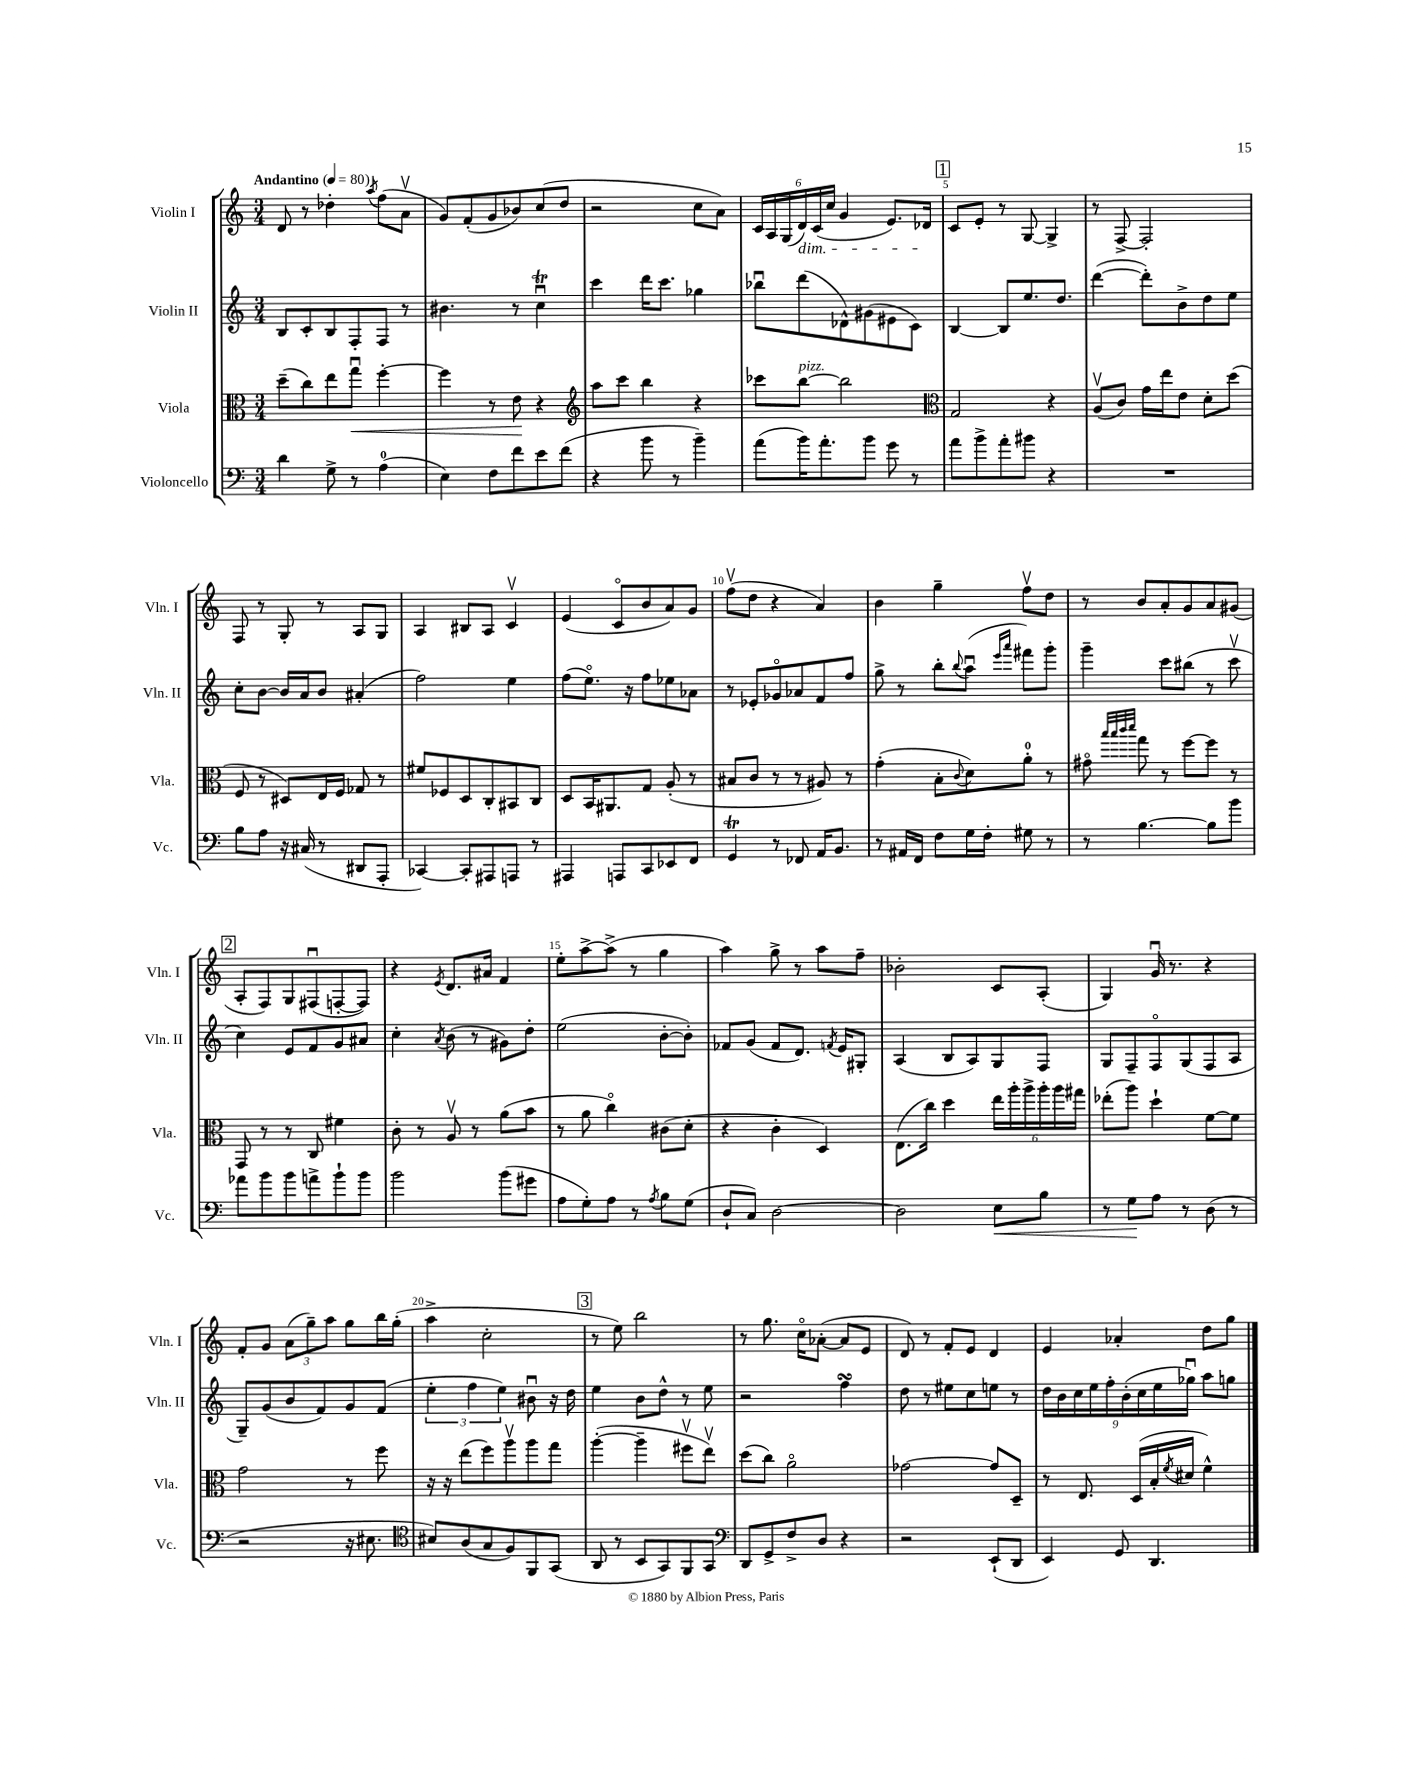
<<
\new StaffGroup <<
\new Staff = "s0" \with { instrumentName = "Violin I" shortInstrumentName = "Vln. I" } {
    \clef treble \key c \major \numericTimeSignature \time 3/4 \tempo "Andantino" 4 = 80
    d'8 r8 des''4-. \acciaccatura { a''8 } f''8( a'8\upbow |
    g'8) f'8-.( g'8 bes'8) c''8( d''8 |
    r2 c''8 a'8) |
    \tuplet 6/4 { c'16 a16 g16( d'16\dim) c'16( c''16 } g'4 e'8.) des'16\! |
    \mark \markup { \box "1" } c'8 e'8-. r8 g8~ g4-> |
    r8 f8~-> f2-. |
    f8 r8 g8-. r8 a8 g8 |
    a4 bis8 a8 c'4\upbow |
    e'4( c'8\flageolet b'8 a'8) g'8 |
    f''8\upbow( d''8 r4 a'4) |
    b'4 g''4-- f''8\upbow d''8 |
    r8 b'8 a'8-. g'8 a'8 gis'8( |
    \mark \markup { \box "2" } a8-. f8) g8 fis8\downbow( f8~-. f8) |
    r4 \acciaccatura { e'8 } d'8. ais'16 f'4 |
    e''8-. a''8~-> a''8->( r8 g''4 |
    a''4) g''8-> r8 a''8 f''8-- |
    bes'2-. c'8 a8-.( |
    g4) g'16\downbow r8. r4 |
    f'8-. g'8 \tuplet 3/2 { a'8( g''8--) a''8 } g''8 b''16 g''16-.( |
    a''4-> c''2-. |
    \mark \markup { \box "3" } r8 e''8) b''2 |
    r8 g''8. c''16\flageolet aes'8~-.( aes'8 e'8 |
    d'8) r8 f'8-. e'8 d'4 |
    e'4 aes'4-. d''8 g''8 \bar "|." |
}
\new Staff = "s1" \with { instrumentName = "Violin II" shortInstrumentName = "Vln. II" } {
    \clef treble \key c \major \numericTimeSignature \time 3/4
    b8 c'8-. b8 f8-. f8 r8 |
    bis'4. r8 c''4\downbow\trill |
    c'''4 d'''16 c'''8. ges''4 |
    bes''8\downbow d'''8( des'8-^) gis'8( eis'8 c'8) |
    \mark \markup { \box "1" } b4~ b8 e''8. d''8. |
    d'''4~( d'''8-.) b'8-> d''8 e''8 |
    c''8-. b'8~ b'16 a'16 b'8 ais'4-.( |
    f''2) e''4 |
    f''8( e''8.\flageolet) r16 f''8 ees''8 aes'8 |
    r8 ees'8-. ges'8\flageolet aes'8 f'8 f''8 |
    g''8-> r8 b''8-. \appoggiatura { b''8 } a''8\downbow( \grace { e'''16 a'''16 } fis'''8) g'''8-. |
    g'''4-- c'''8 bis''8( r8 c'''8\upbow |
    \mark \markup { \box "2" } c''4) e'8 f'8 g'8 ais'8 |
    c''4-. \acciaccatura { a'8 } b'8( r8 gis'8) d''8-. |
    e''2( b'8~-. b'8-.) |
    fes'8 g'8( fes'8 d'8.) \acciaccatura { f'8 } e'16 gis8-. |
    a4( b8 a8) g8 f8 |
    g8 f8-- f8\flageolet g8( f8 a8 |
    g8--) g'8( b'8 f'8) g'8 f'8( |
    \tuplet 3/2 { e''4-. f''4 e''4) } bis'8\downbow r16 d''16 |
    \mark \markup { \box "3" } e''4 b'8 d''8-^ r8 e''8 |
    r2 f''4\turn |
    d''8 r8 eis''8 c''8 e''8 r8 |
    \tuplet 9/8 { d''16 b'16 c''16 e''16 f''16-. b'16-.( c''16 e''16 ges''16\downbow) } a''8 g''8 \bar "|." |
}
\new Staff = "s2" \with { instrumentName = "Viola" shortInstrumentName = "Vla." } {
    \clef alto \key c \major \numericTimeSignature \time 3/4
    d''8--( c''8) e''8 g''8\downbow\< f''4~-. |
    f''4 r8 e'8\! r4 |
    \clef treble a''8 c'''8 b''4 r4 |
    ces'''8 b''8~^\markup { \italic "pizz." } b''2 |
    \mark \markup { \box "1" } \clef alto g2 r4 |
    a8\upbow( c'8) g'16 e''16 e'8 d'8-. d''8( |
    f8 r8 dis8) e16 f16 ges8 r8 |
    fis'8 fes8 d8 c8-. bis,8 c8 |
    d8 b,16 ais,8. g8 a8-.( r8 |
    bis8 c'8 r8 r8 ais8) r8 |
    g'4-.( b8-. \appoggiatura { c'8 } d'8) a'8-0-. r8 |
    gis'8\flageolet \grace { b''32 b''32 c'''32 d'''32 } g''8 r8 f''8~ f''8 r8 |
    \mark \markup { \box "2" } g,8 r8 r8 c8 fis'4 |
    c'8-. r8 a8\upbow r8 a'8( b'8 |
    r8 a'8 c''4\flageolet) cis'8( d'8-. |
    r4 c'4-. d4) |
    e8.( c''16) d''4 \tuplet 6/4 { e''16 a''16-. a''16-> a''16-. a''16 gis''16 } |
    ees''8-.( a''8) d''4-! f'8~ f'8 |
    g'2 r8 f''8 |
    r16 r16 e''8( f''8) a''8\upbow a''8 g''8 |
    \mark \markup { \box "3" } a''4~-.( a''4-- fis''8\upbow e''8\upbow) |
    d''8( c''8) a'2\flageolet |
    ges'2~ ges'8 d8-- |
    r8 e8. d16( b16-. \acciaccatura { f'8 } dis'16 f'4-^) \bar "|." |
}
\new Staff = "s3" \with { instrumentName = "Violoncello" shortInstrumentName = "Vc." } {
    \clef bass \key c \major \numericTimeSignature \time 3/4
    d'4 g8-> r8 a4-0( |
    e4) f8 f'8 e'8 f'8( |
    r4 b'8 r8 b'4--) |
    a'8( b'16) a'8.-. b'8 g'8 r8 |
    \mark \markup { \box "1" } a'8 b'8-> a'8-. bis'8 r4 |
    R2. |
    b8 a8 r16 cis16( r8 dis,8 a,,8-. |
    ces,4~) ces,8-. ais,,8 a,,8 r8 |
    ais,,4 a,,8 c,8 ees,8 f,8 |
    g,4\trill r8 fes,8 a,16 b,8. |
    r8 ais,16 f,16 f8 g16 f16-. gis8 r8 |
    r8 b4.~ b8 b'8 |
    \mark \markup { \box "2" } aes'8 b'8 b'8 a'8-> b'8-! b'8 |
    b'2 b'8( gis'8 |
    a8 g8-.) a8 r8 \acciaccatura { a8 } b8 g8( |
    d8-! c8) d2~ |
    d2 e8\< b8 |
    r8 g8\! a8 r8 d8( r8 |
    r2 r16 eis8. |
    \clef tenor bis8) a8( g8 f8) f,8 g,8( |
    \mark \markup { \box "3" } a,8 r8 b,8 g,8) f,8 g,8 |
    \clef bass d,8 g,8-> f8-> d8 r4 |
    r2 e,8-!( d,8 |
    e,4) g,8 d,4. \bar "|." |
}
>>
>>
\layout { \context { \Score \override BarNumber.break-visibility = ##(#f #t #t) barNumberVisibility = #(every-nth-bar-number-visible 5) } }
